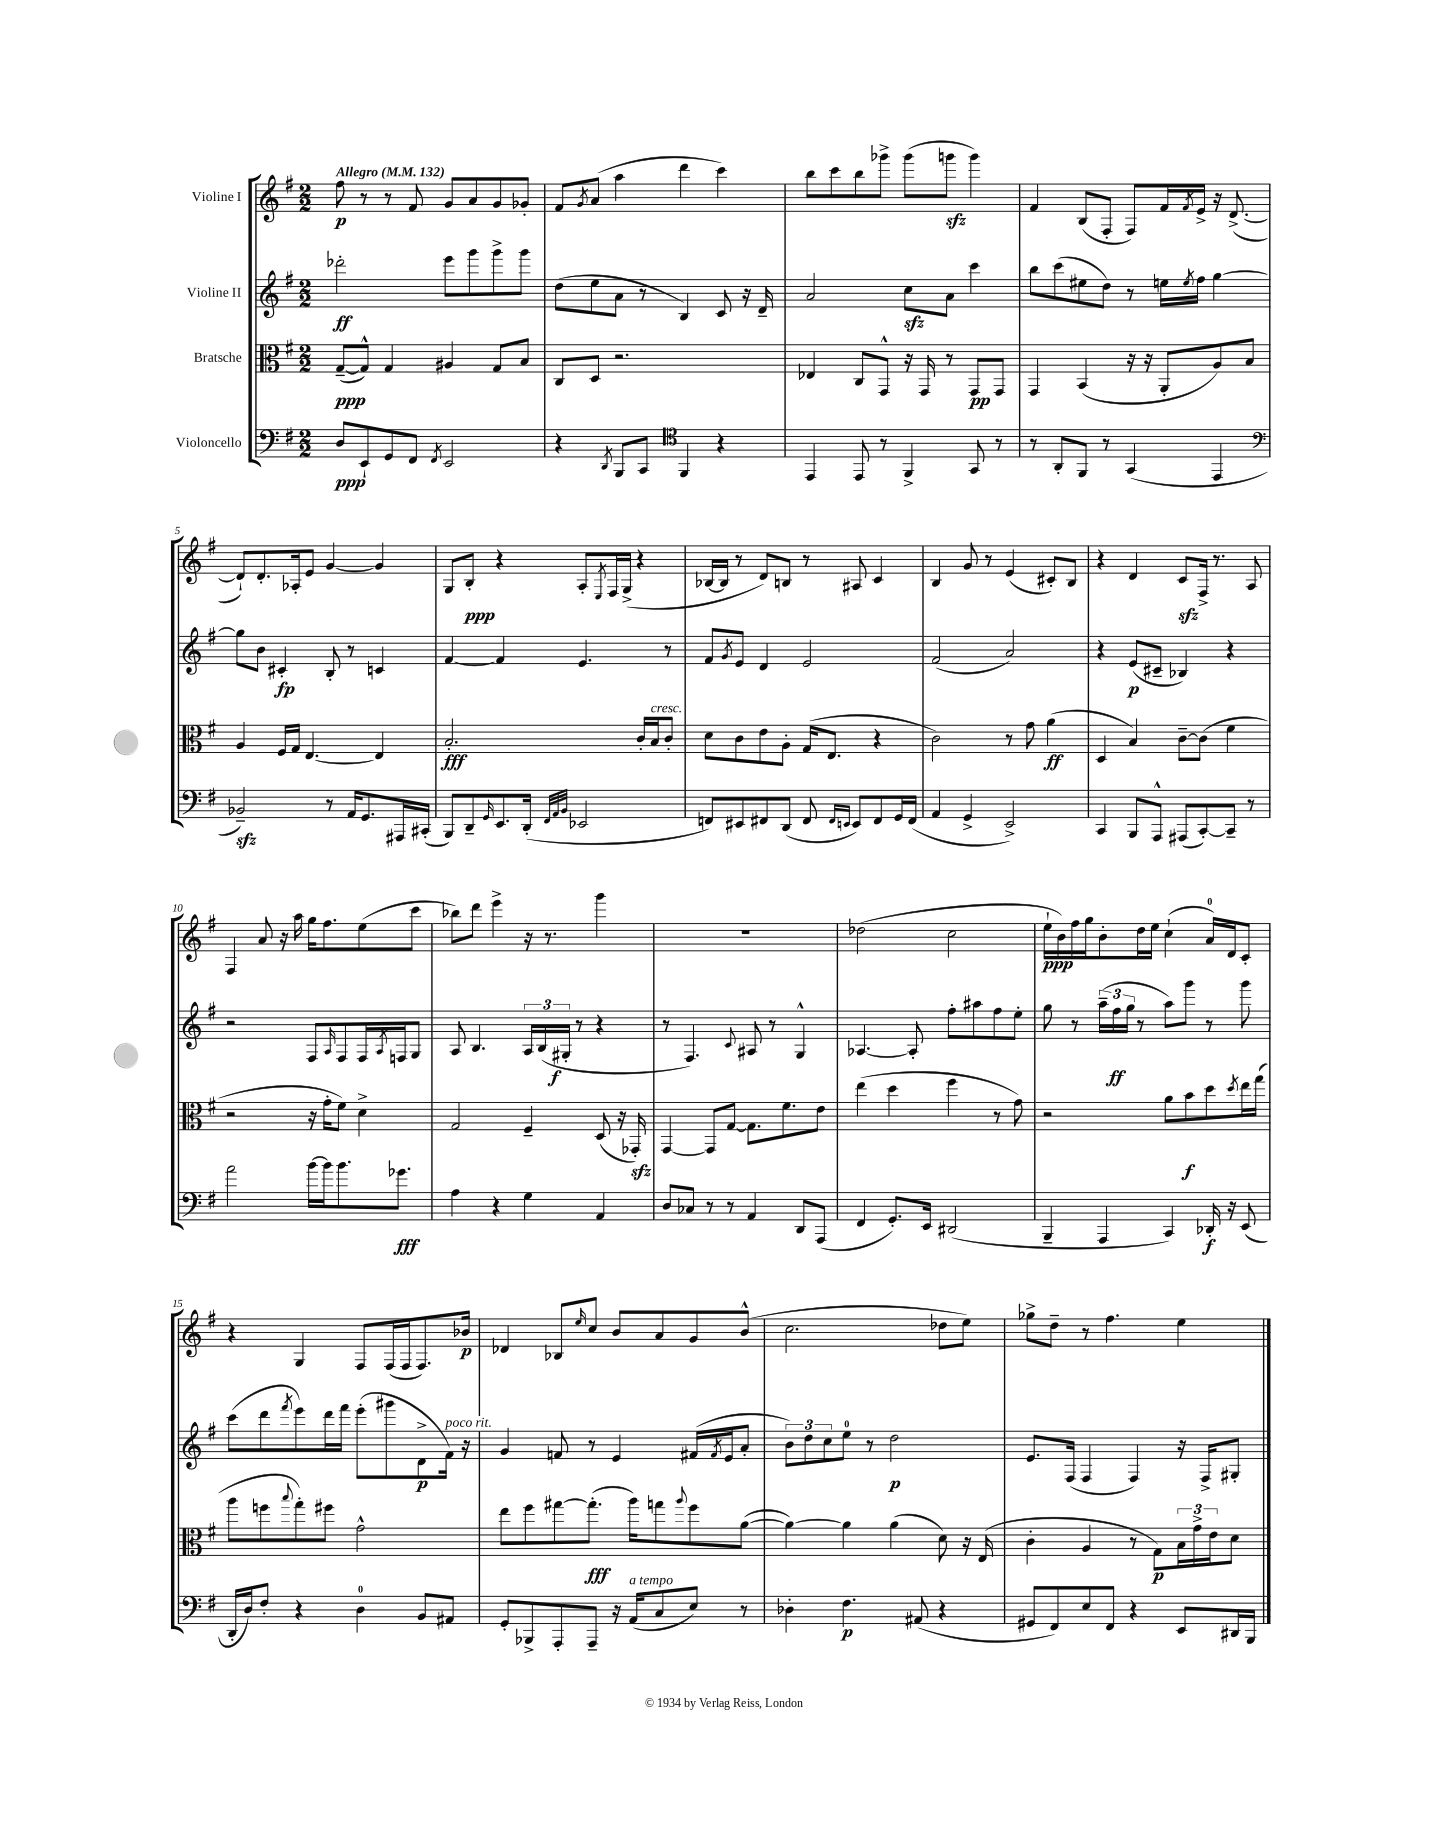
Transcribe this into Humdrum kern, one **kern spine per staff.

**kern	**kern	**kern	**kern
*staff4	*staff3	*staff2	*staff1
*clefF4	*clefC3	*clefG2	*clefG2
*k[f#]	*k[f#]	*k[f#]	*k[f#]
*M2/2	*M2/2	*M2/2	*M2/2
*MM132	*MM132	*MM132	*MM132
8D	([8G~	2ddd-'	8ff#
8EE`	8G^^])	.	8r
8GG	4G	.	8r
8FF#	.	.	8f#
8qFF#	.	.	.
2EE	4A#	8eee	8g
.	.	8ggg	8a
.	8G	8ggg^	8g
.	8B	8ggg	8g-'
=	=	=	=
4r	8C	(8dd	8f#
.	.	.	8qg
.	8D	8ee	(8a
8qDD	.	.	.
8BBB	2.r	8a	4aa
8CC	.	8r	.
*clefC4	*	*	*
4FF#	.	4B)	4ddd
4r	.	8c	4ccc)
.	.	16r	.
.	.	16d~	.
=	=	=	=
4EE	4E-	2a	8bb
.	.	.	8ccc
8EE	8C	.	8bb
8r	8GG^^	.	8ggg-^
4FF#^	16r	8cc	(8ggg-
.	16GG	.	.
.	8r	8a	8ggg
8GG	8GG	4ccc	4ggg)
8r	8GG	.	.
=	=	=	=
8r	4GG	8bb	4f#
8AA'	.	(8ccc	.
8FF#	(4BB	8ee#	(8B
8r	.	8dd)	8F#'
(4GG	16r	8r	8F#)
.	16r	.	.
.	8AA'	16ee	16f#
.	.	8qee	8qf#
.	.	16ff#	16e^
4EE	8A)	[4gg	16r
.	.	.	([8.d^
.	8B	.	.
=	=	=	=
*clefF4	*	*	*
2BB-~)	4A	8gg]	8d`])
.	.	8b	8.d'
.	16F#	4c#'	.
.	16G	.	16A-'
.	[4.E	.	8e
8r	.	8B'	[4g
16AA	.	8r	.
8.GG	.	.	.
.	4E]	4c	4g]
16AAA#	.	.	.
(16CC#'	.	.	.
=	=	=	=
8BBB)	2.B'	[4f#	8G
8DD~	.	.	8B'
16qqGG	.	.	.
8.EE	.	4f#]	4r
(16DD'	.	.	.
32qqFF#	.	.	.
32qqAA	.	.	.
32qqBB	.	.	.
2EE-	.	4.e	8A'
.	.	.	8qE
.	.	.	16F#
.	.	.	(16G^
.	16c'	.	4r
.	16B	.	.
.	8c'	8r	.
=	=	=	=
8FF)	8d	8f#	[16B-
.	.	.	16B-]
.	.	8qg	.
8EE#	8c	8e	8r
8FF#	8e	4d	8d)
(8DD	8A'	.	8B
8FF#	(16G	2e	8r
.	8.E	.	.
16qqFF#	.	.	.
16qqEE	.	.	.
8EE)	.	.	8A#
8FF#	4r	.	4c
16GG	.	.	.
(16FF#	.	.	.
=	=	=	=
4AA	2c)	(2f#	4B
4GG^	.	.	8g
.	.	.	8r
2EE^)	8r	2a)	(4e
.	8g	.	.
.	(4a	.	8c#')
.	.	.	8B
=	=	=	=
4CC	4D	4r	4r
8BBB	4B)	(8e	4d
8AAA^^	.	8c#~	.
(8AAA#	[8c~	4B-)	8c
[8CC')	(8c]	.	16F#^
.	.	.	8.r
8CC~]	4f#	4r	.
8r	.	.	8A
=	=	=	=
2a	2r	2r	4F#
.	.	.	8a
.	.	.	16r
.	.	.	16aa
[16b	16r	8F#	16gg
16b]	16g'	.	8.ff#
.	.	16qqA	.
8.b	8f#)	8F#	.
.	4d^	16F#	(8ee
.	.	8qA	.
8.g-	.	16F	.
.	.	8G	8ccc
=	=	=	=
4A	2G	8A	8bb-)
.	.	4.B	8ddd
4r	.	.	4eee^
4G	4F#~	24A	16r
.	.	(24B	.
.	.	.	8.r
.	.	24G#'	.
.	.	8r	.
4AA	(8D	4r	4ggg
.	16r	.	.
.	16GG-')	.	.
=	=	=	=
8D	[4GG	8r	1r
8C-	.	4.F#)	.
8r	8GG]	.	.
8r	[8G	.	.
.	.	8qqc	.
4AA	8.G]	8A#	.
.	.	8r	.
.	8.f#	.	.
8DD	.	4G^^	.
(8AAA	8e	.	.
=	=	=	=
4FF#	(4ee	[4.A-	(2dd-
8.GG')	4dd	.	.
.	.	8A-']	.
16EE	.	.	.
(2DD#	4ff#	8ff#'	2cc
.	.	8aa#	.
.	8r	8ff#	.
.	8g)	8ee'	.
=	=	=	=
4BBB~	2r	8gg	16ee`
.	.	.	16b)
.	.	8r	16ff#
.	.	.	16gg
4AAA	.	(24aa~	8b'
.	.	24ff#	.
.	.	24gg	.
.	.	8r	16dd
.	.	.	16ee
4CC)	8a	8aa)	(4cc`
.	8b	8ggg	.
16DD-'	8dd	8r	16a)
16r	.	.	16d
.	8qdd	.	.
(8EE	16ee	8ggg	8c'
.	(16gg	.	.
=	=	=	=
16DD'	8aa	(8ccc	4r
16D)	.	.	.
8F#'	8ff	8ddd	.
.	8qqbb	8qfff#	.
4r	8gg')	8eee)	4G
.	8ff#	16ddd	.
.	.	16fff#	.
4D	2g^^	(8eee'	8F#
.	.	8ggg#	(16F#
.	.	.	16F#
8BB	.	8d^	8.F#)
8AA#	.	16f#)	.
.	.	16r	16b-
=	=	=	=
8GG'	8ee	4g	4d-
8BBB-^	8ff#	.	.
8AAA'	[8gg#	8f	8B-
.	.	.	16qqee
8AAA~	(8.gg#']	8r	8cc
16r	.	4e	8b
(16AA	16aa)	.	.
8C	8gg	.	8a
.	8qqaa	.	.
8E)	8ff#	(16f#	8g
.	.	8qf#	.
.	.	16e	.
8r	([8a	8a'	(8b^^
=	=	=	=
4D-'	4a_)	12b)	2.cc
.	.	12dd	.
.	.	12cc	.
4.F#	4a]	8ee	.
.	.	8r	.
.	(4a	2dd	.
(8AA#	.	.	.
4r	8d)	.	8dd-
.	16r	.	8ee)
.	(16E	.	.
=	=	=	=
8GG#	4c'	8.e	8gg-^
8FF#)	.	.	8dd~
.	.	(16F#	.
8E	4A	4F#	8r
8FF#	.	.	4.ff#
4r	8r	4F#)	.
.	8G)	.	.
8EE	24B	16r	4ee
.	24g^	.	.
.	.	16F#^	.
.	24e	.	.
16DD#	8d	8G#'	.
16BBB	.	.	.
==	==	==	==
*-	*-	*-	*-
